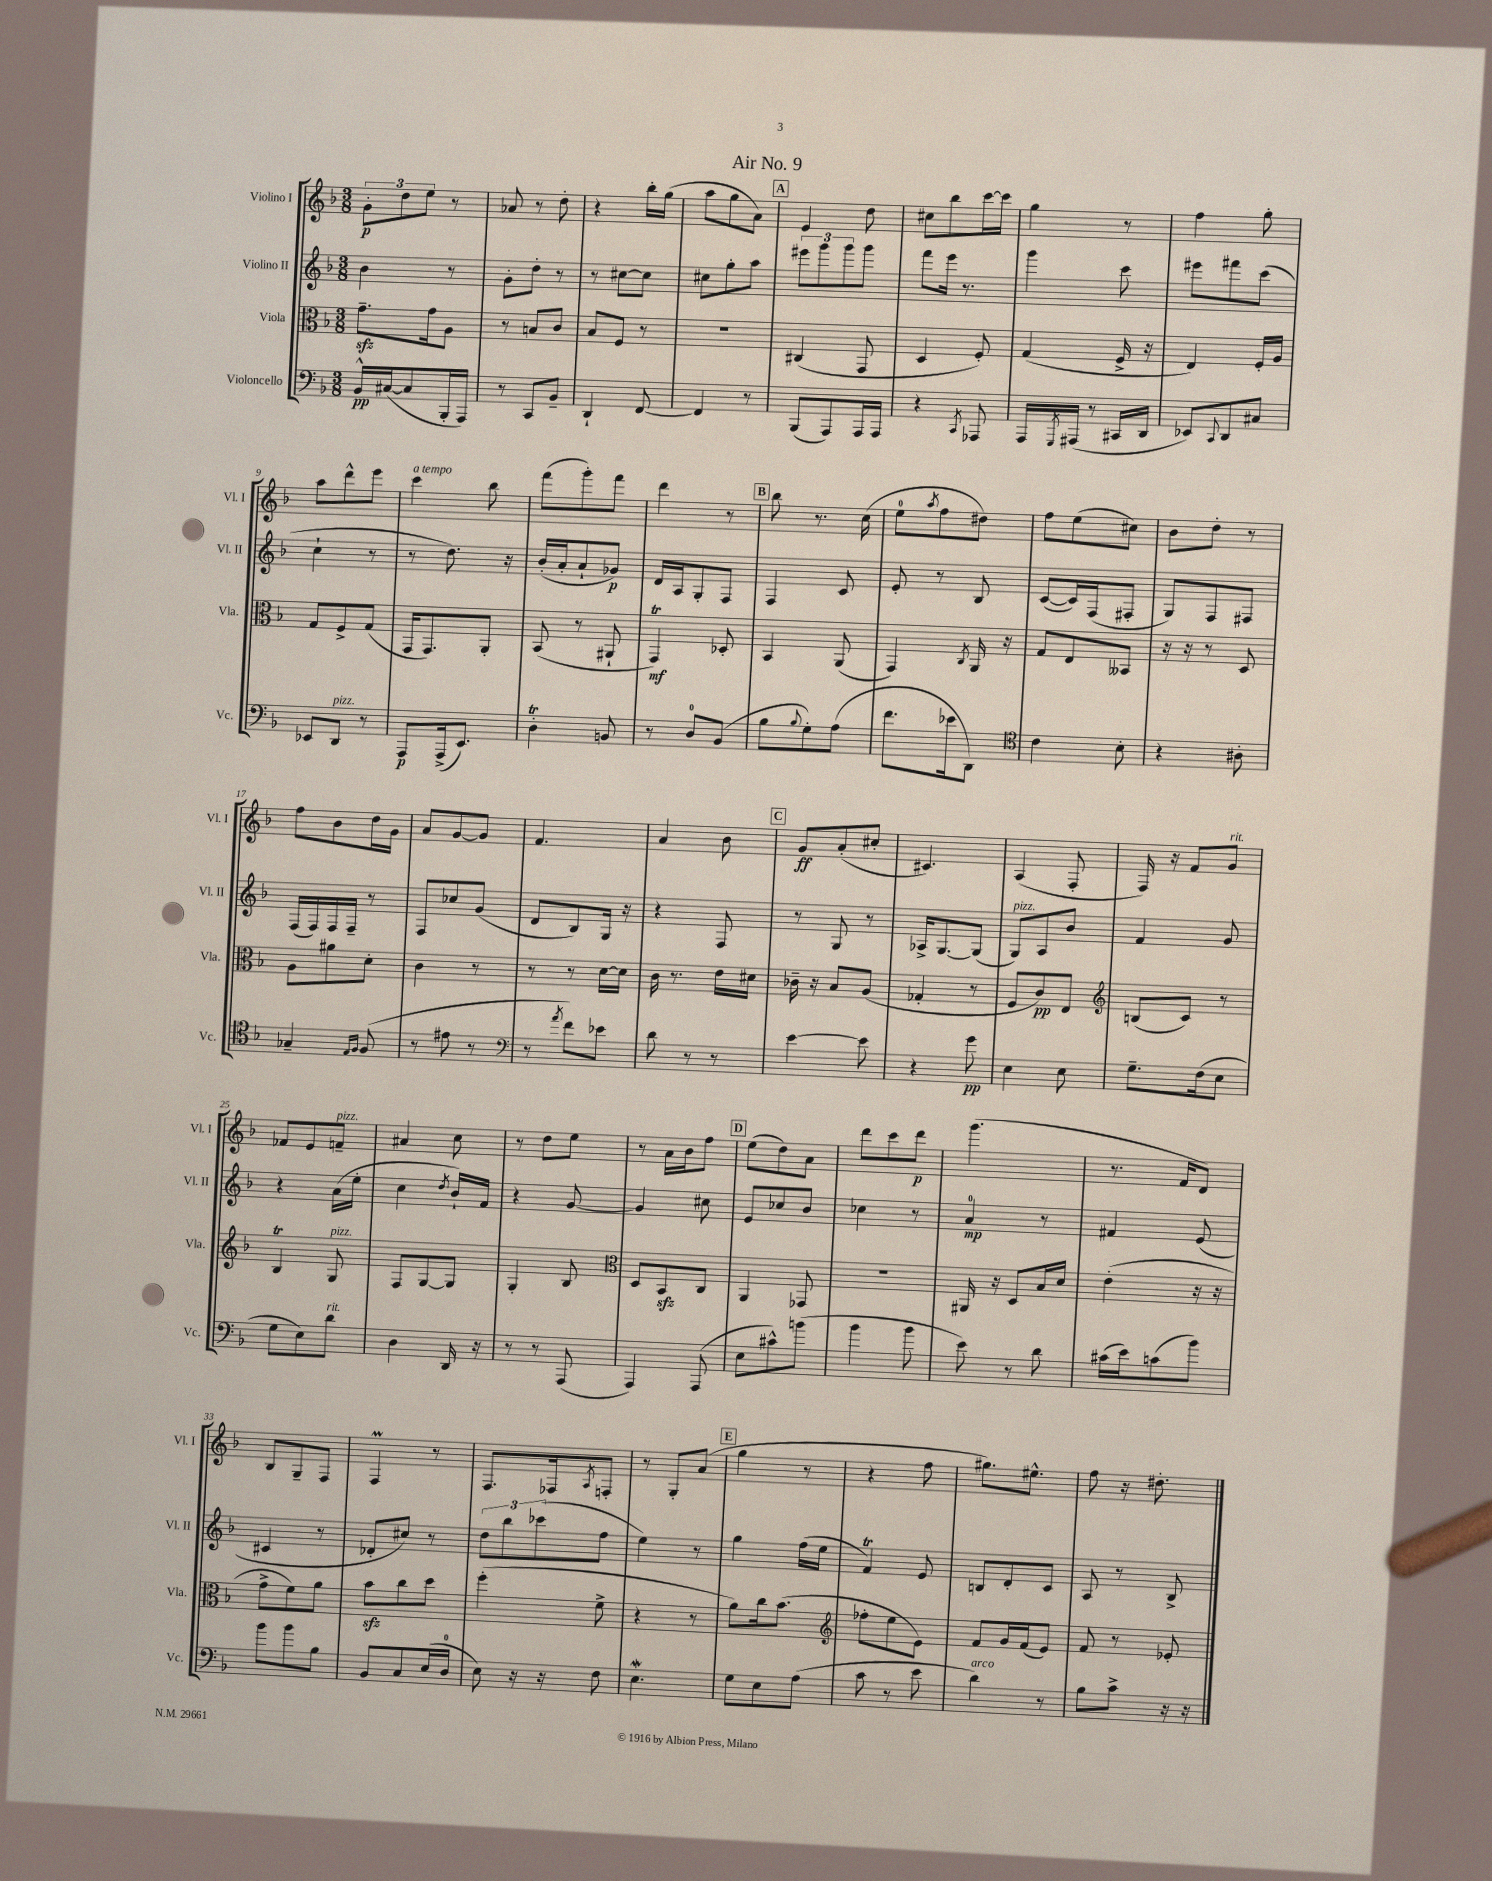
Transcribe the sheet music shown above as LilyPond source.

\header { title = "Air No. 9" }
<<
\new StaffGroup <<
\new Staff = "s0" \with { instrumentName = "Violino I" shortInstrumentName = "Vl. I" } {
    \clef treble \key f \major \numericTimeSignature \time 3/8
    \tuplet 3/2 { g'8-.\p d''8 e''8 } r8 |
    aes'8 r8 d''8-. |
    r4 bes''16-. g''16( |
    a''8 g''8 a'8) |
    \mark \markup { \box "A" } e'4 d''8 |
    cis''8 bes''8 c'''16~ c'''16 |
    g''4 r8 |
    f''4 g''8-. |
    a''8 d'''8-^ e'''8 |
    c'''4^\markup { \italic "a tempo" } bes''8 |
    f'''8( g'''8-.) f'''8 |
    d'''4 r8 |
    \mark \markup { \box "B" } bes''8 r8. c''16( |
    e''8-0 \acciaccatura { a''8 } f''8 dis''8) |
    f''8 e''8( cis''8) |
    bes'8 d''8-. r8 |
    f''8 bes'8 d''16 g'16 |
    a'8 g'8~ g'8 |
    f'4. |
    a'4 bes'8 |
    \mark \markup { \box "C" } g'8\ff a'8-.( cis''8-. |
    cis'4.) |
    a4( f8-. |
    f16) r16 f'8 g'8^\markup { \italic "rit." } |
    fes'8 e'8 f'8--^\markup { \italic "pizz." } |
    ais'4 c''8 |
    r8 d''8 e''8 |
    r8 a'16 bes'16 f''8 |
    \mark \markup { \box "D" } e''8( d''8) a'8 |
    d'''8 c'''8 d'''8\p |
    g'''4.( |
    r8. f'16 d'8) |
    bes8 g8-- f8 |
    f4\prall r8 |
    f8. fes16 \acciaccatura { a8 } f8-. |
    r8 g8-. a'8( |
    \mark \markup { \box "E" } g''4 r8 |
    r4 f''8 |
    gis''8.) eis''8.-^ |
    f''8 r16 dis''8.-. \bar "|." |
}
\new Staff = "s1" \with { instrumentName = "Violino II" shortInstrumentName = "Vl. II" } {
    \clef treble \key f \major \numericTimeSignature \time 3/8
    bes'4 r8 |
    g'8-. d''8-. r8 |
    r8 cis''8~ cis''8 |
    cis''8 g''8-. a''8 |
    \mark \markup { \box "A" } \tuplet 3/2 { eis'''8 g'''8 g'''8 } g'''8 |
    f'''8 e'''16 r8. |
    g'''4 c'''8 |
    eis'''8 fis'''8 c'''8( |
    c''4-! r8 |
    r8 d''8.) r16 |
    bes'16-.( a'16-. a'8-! ges'8\p) |
    d'16 a16 g8-. f8 |
    \mark \markup { \box "B" } f4 c'8 |
    e'8-. r8 bes8 |
    c'8~( c'16) f16( fis8-. |
    g8) f8 fis8 |
    f16( f16) f16 f16-- r8 |
    f8 ces''8 g'8( |
    d'8 bes8) g16 r16 |
    r4 f8 |
    \mark \markup { \box "C" } r8 g8 r8 |
    aes16-> g8.~ g8( |
    g8^\markup { \italic "pizz." }) a8 bes'8 |
    f'4 g'8 |
    r4 a'16( e''16-. |
    c''4 \acciaccatura { d''8 } bes'16-!) f'16 |
    r4 g'8~ |
    g'4 cis''8 |
    \mark \markup { \box "D" } e'8 ces''8 bes'8 |
    ces''4 r8 |
    a'4-0\mp r8 |
    fis'4 e'8( |
    cis'4 r8 |
    des'8-. cis''8) r8 |
    \tuplet 3/2 { d''8 bes''8 ces'''8( } f''8 |
    e''4) r8 |
    \mark \markup { \box "E" } g''4 f''16( e''16 |
    f'4\trill) e'8 |
    b8 d'8-. c'8 |
    a8 r8 bes8-> \bar "|." |
}
\new Staff = "s2" \with { instrumentName = "Viola" shortInstrumentName = "Vla." } {
    \clef alto \key f \major \numericTimeSignature \time 3/8
    g'8.--\sfz g'16 a8 |
    r8 b8 c'8 |
    bes8 f8 r8 |
    R4. |
    \mark \markup { \box "A" } cis4( g,8 |
    d4 f8-.) |
    g4( f16-> r16 |
    e4) f16-. a16 |
    g8 f8-> g8( |
    g,16 g,8.) a,8-. |
    bes,8( r8 ais,8-! |
    g,4\trill\mf) des8-. |
    \mark \markup { \box "B" } bes,4 a,8( |
    g,4) \acciaccatura { c8 } a,16 r16 |
    g8 e8 beses,8 |
    r16 r16 r8 d8 |
    a8 ais'8 d'8-. |
    c'4 r8 |
    r8 r8 d'16~ d'16 |
    c'16 r8. e'16 dis'16 |
    \mark \markup { \box "C" } ces'16-- r16 bes8 a8( |
    ges4-. r8 |
    f8 c'8\pp) e8 |
    \clef treble b8( c'8) r8 |
    bes4\trill g8^\markup { \italic "pizz." } |
    f8 g8~ g8 |
    g4-. bes8 |
    \clef alto d8 bes,8\sfz c8 |
    \mark \markup { \box "D" } a,4 ges,8 |
    r4. |
    ais,16 r16 d8 bes16 d'16 |
    e'4-.( r16 r16 |
    g'8-> f'8) a'8 |
    bes'8\sfz c''8 d''8 |
    f''4-.( f'8-> |
    r4 r8 |
    \mark \markup { \box "E" } a'8) c''16 bes'8.( |
    \clef treble fes''8-. e''8 e'8) |
    f'8 g'16 f'16( e'8) |
    f'8 r8 ees'8-. \bar "|." |
}
\new Staff = "s3" \with { instrumentName = "Violoncello" shortInstrumentName = "Vc." } {
    \clef bass \key f \major \numericTimeSignature \time 3/8
    bes,16-^\pp cis16~( cis8 bes,,16-. a,,16) |
    r8 c,8 bes,8-- |
    d,4-! f,8~ |
    f,4 r8 |
    \mark \markup { \box "A" } bes,,8( a,,8) a,,16 a,,16 |
    r4 \acciaccatura { c,8 } aes,,8 |
    a,,16 \acciaccatura { g,,8 } ais,,16( r8 cis,16 d,16 |
    ees,8) \appoggiatura { c,8 } d,8 cis8 |
    ees,8 d,8^\markup { \italic "pizz." } r8 |
    a,,8\p a,,16->( e,8.) |
    d4-.\trill b,8 |
    r8 d8-0 bes,8( |
    \mark \markup { \box "B" } bes8 \appoggiatura { bes8 } g8-.) a8( |
    f'8. ees'16 d,8) |
    \clef tenor c'4 bes8-. |
    r4 ais8-. |
    ges4-- \grace { e16 f16 } f8( |
    r8 eis'8 r8 |
    \clef bass r8 \acciaccatura { a'8 } f'8) ees'8 |
    d'8 r8 r8 |
    \mark \markup { \box "C" } e'4~ e'8 |
    r4 g'8\pp |
    e4 e8 |
    g8.-- f16( e8 |
    g8 e8) d'8^\markup { \italic "rit." } |
    d4 d,16 r16 |
    r8 r8 a,,8( |
    a,,4) a,,8( |
    \mark \markup { \box "D" } e8 cis'8-^) b'8( |
    bes'4 bes'8 |
    e'8) r8 d'8 |
    cis'16( e'16) c'8( bes'8) |
    bes'8 bes'8 bes8 |
    bes,8 c8 e16( d16-0 |
    e8) r16 r16 f8 |
    e4.\mordent |
    \mark \markup { \box "E" } g8 e8 a8( |
    c'8 r8 e'8 |
    d'4^\markup { \italic "arco" }) r8 |
    bes8 c'8-> r16 r16 \bar "|." |
}
>>
>>
